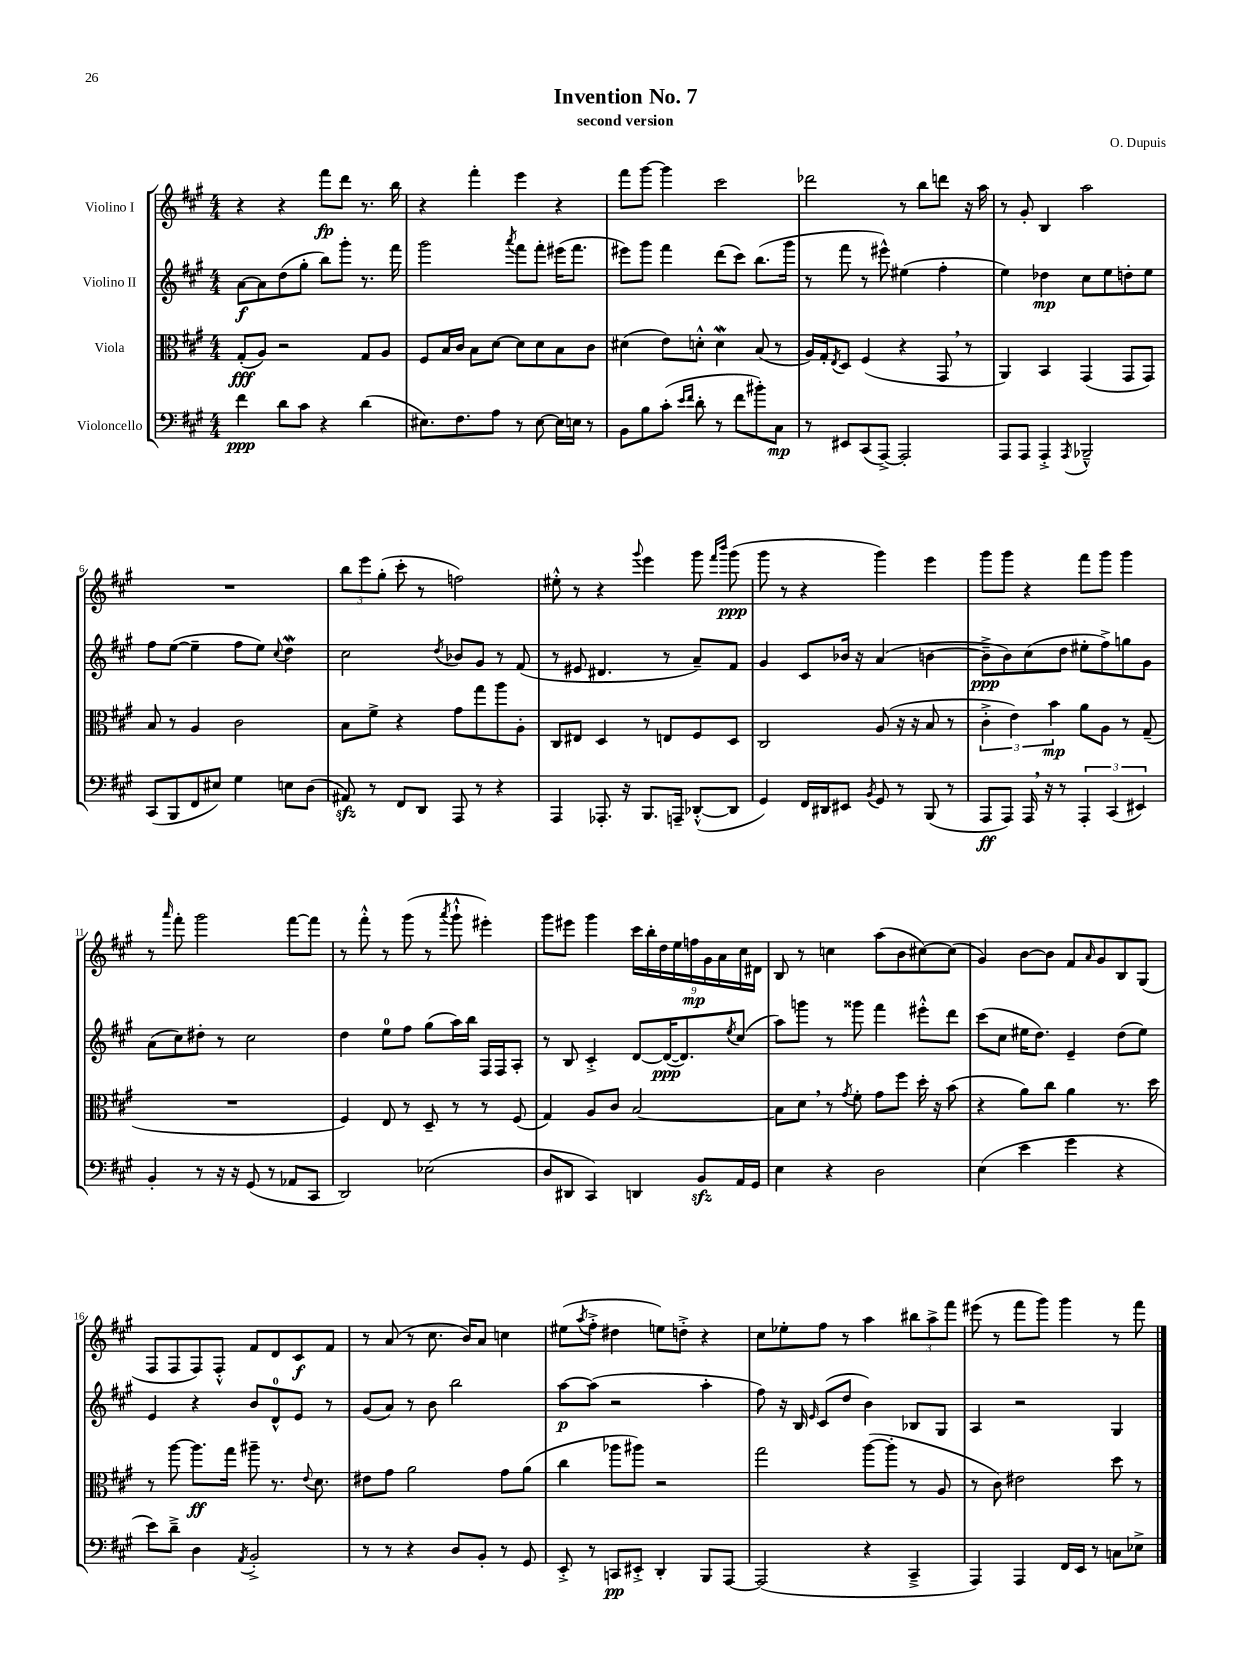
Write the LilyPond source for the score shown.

\header { title = "Invention No. 7" composer = "O. Dupuis" subtitle = "second version" }
<<
\new StaffGroup <<
\new Staff = "s0" \with { instrumentName = "Violino I" } {
    \clef treble \key a \major \numericTimeSignature \time 4/4
    r4 r4 fis'''8\fp d'''8 r8. b''16 |
    r4 fis'''4-. e'''4 r4 |
    fis'''8 gis'''8~ gis'''4 cis'''2 |
    des'''2 r8 b''8 d'''8 r16 a''16 |
    r8 gis'8-. b4 a''2 |
    R1 |
    \tuplet 3/2 { b''8 e'''8 gis''8-.( } cis'''8-. r8 f''2) |
    eis''8-.-^ r8 r4 \appoggiatura { gis'''8 } e'''4 gis'''8 \grace { fis'''16 b'''16 } gis'''8\ppp( |
    gis'''8 r8 r4 gis'''4) e'''4 |
    gis'''8 gis'''8 r4 fis'''8 gis'''8 gis'''4 |
    r8 \grace { a'''16 } fis'''8-. gis'''2 fis'''8~ fis'''8 |
    r8 fis'''8-.-^ r8 gis'''8( r8 \acciaccatura { a'''8 } gis'''8-!-^ eis'''4-.) |
    gis'''8 eis'''8 gis'''4 \tuplet 9/8 { cis'''16 b''16-. d''16 e''16 f''16\mp gis'16 a'16 cis''16 dis'16 } |
    b8 r8 c''4 a''8( b'8 cis''8~) cis''8( |
    gis'4) b'8~ b'8 fis'8 \grace { a'16 } gis'8 b8 gis8( |
    fis8 fis8 fis8) fis8-.-^ fis'8 d'8 cis'8\f fis'8 |
    r8 a'8( r8 cis''8. b'16) a'8 c''4 |
    eis''8( \acciaccatura { a''8 } fis''8-.-> dis''4 e''8) d''8-.-> r4 |
    cis''8 ees''8-. fis''8 r8 a''4 \tuplet 3/2 { bis''8 a''8-> fis'''8 } |
    eis'''8( r8 fis'''8 gis'''8) gis'''4 r8 fis'''8 \bar "|." |
}
\new Staff = "s1" \with { instrumentName = "Violino II" } {
    \clef treble \key a \major \numericTimeSignature \time 4/4
    a'8~\f a'8 d''8( gis''8-. b''8) gis'''8-. r8. fis'''16 |
    gis'''2 \acciaccatura { a'''8 } fis'''8 fis'''8-. eis'''16( fis'''8. |
    eis'''8) gis'''8 fis'''4 d'''8( cis'''8) b''8.( gis'''16 |
    r8 fis'''8 r8 eis'''8-^) eis''4( fis''4-. |
    e''4) des''4\mp cis''8 e''8 d''8-. e''8 |
    fis''8 e''8~( e''4-- fis''8 e''8) \appoggiatura { cis''8 } d''4\mordent |
    cis''2 \acciaccatura { d''8 } bes'8 gis'8 r8 fis'8( |
    r8 eis'8 dis'4. r8 a'8--) fis'8 |
    gis'4 cis'8 bes'16 r16 a'4( b'4~ |
    b'8--->\ppp b'8) cis''8( d''8 eis''8-. fis''8->) g''8 gis'8 |
    a'8( cis''8) dis''8-. r8 cis''2 |
    d''4 e''8-0 fis''8 gis''8( a''16) b''16 fis16 fis16 a8-. |
    r8 b8 cis'4-.-> d'8~ d'16~\ppp( d'8.) \acciaccatura { e''8 } cis''8( |
    a''8) g'''8 r8 gisis'''8 fis'''4 eis'''8-.-^ d'''8 |
    cis'''8( cis''8 eis''16 d''8.) e'4-- d''8( eis''8) |
    e'4 r4 b'8 d'8-0-^ e'8 r8 |
    gis'8( a'8) r8 b'8 b''2 |
    a''8~\p a''8( r2 a''4-. |
    fis''8) r16 b16 \grace { e'16 } cis'8( d''8 b'4) bes8 gis8 |
    a4 r2 gis4 \bar "|." |
}
\new Staff = "s2" \with { instrumentName = "Viola" } {
    \clef alto \key a \major \numericTimeSignature \time 4/4
    gis8-.\fff( a8) r2 gis8 a8 |
    fis8 b16 cis'16 b8 d'8~ d'8 d'8 b8 cis'8 |
    dis'4( e'8) d'8-.-^ d'4\mordent b8( r8 |
    a16) gis16-. \acciaccatura { e8 } d8 fis4( r4 gis,8 \breathe r8 |
    a,4) b,4 gis,4( gis,8 gis,8) |
    b8 r8 a4 cis'2 |
    b8 fis'8-> r4 gis'8 gis''8 a''8 a8-. |
    cis8 eis8 d4 r8 e8 fis8 d8 |
    cis2 a8( r16 r16 b8 r8 |
    \tuplet 3/2 { cis'4-.-> e'4) b'4\mp } a'8 a8 r8 gis8--( |
    R1 |
    fis4) e8 r8 d8-- r8 r8 fis8( |
    gis4) a8 cis'8 b2~ |
    b8 d'8 \breathe r8 \acciaccatura { gis'8 } fis'8-. gis'8 fis''8 d''16-. r16 b'8( |
    r4 a'8) cis''8 a'4 r8. d''16 |
    r8 a''8~ a''8.\ff gis''16 ais''8-- r8. \appoggiatura { e'8 } d'8. |
    eis'8 gis'8 a'2 gis'8 a'8( |
    cis''4 aes''8 ais''8) r2 |
    gis''2 a''8~( a''8-. r8 a8 |
    r8 cis'8) eis'2 d''8 r8 \bar "|." |
}
\new Staff = "s3" \with { instrumentName = "Violoncello" } {
    \clef bass \key a \major \numericTimeSignature \time 4/4
    fis'4\ppp d'8 cis'8 r4 d'4( |
    eis8.) fis8. a8 r8 eis8~ eis16 e16 r8 |
    b,8 b8 cis'8-.( \grace { e'16 fis'16 } d'8-. r8 fis'8 bis'8-.) cis8\mp |
    r8 eis,8 cis,8( a,,8~->) a,,2-. |
    a,,8 a,,8 a,,4-.-> \acciaccatura { a,,8 } bes,,2---^ |
    cis,8( b,,8 fis,8 eis8) gis4 e8 d8( |
    ais,8\sfz) r8 fis,8 d,8 a,,8 r8 r4 |
    a,,4 aes,,8.-. r16 b,,8. a,,16-- des,8~-.-^( des,8 |
    gis,4) fis,16 dis,16 eis,8 \acciaccatura { b,8 } gis,8 r8 b,,8( r8 |
    a,,8\ff a,,8) a,,16 \breathe r16 r8 \tuplet 3/2 { a,,4-. cis,4( eis,4) } |
    b,4-. r8 r16 r16 gis,8( r8 aes,8 cis,8 |
    d,2) ees2( |
    d8 dis,8 cis,4) d,4 b,8\sfz a,16 gis,16 |
    e4 r4 d2 |
    e4( e'4 gis'4 r4 |
    e'8) d'8---> d4 \acciaccatura { a,8 } b,2-.-> |
    r8 r8 r4 d8 b,8-. r8 gis,8 |
    e,8-.-> r8 c,8\pp eis,8-.-> d,4-. b,,8 a,,8~ |
    a,,2( r4 cis,4---> |
    a,,4) a,,4 fis,16 e,16 r8 c8 ees8-> \bar "|." |
}
>>
>>
